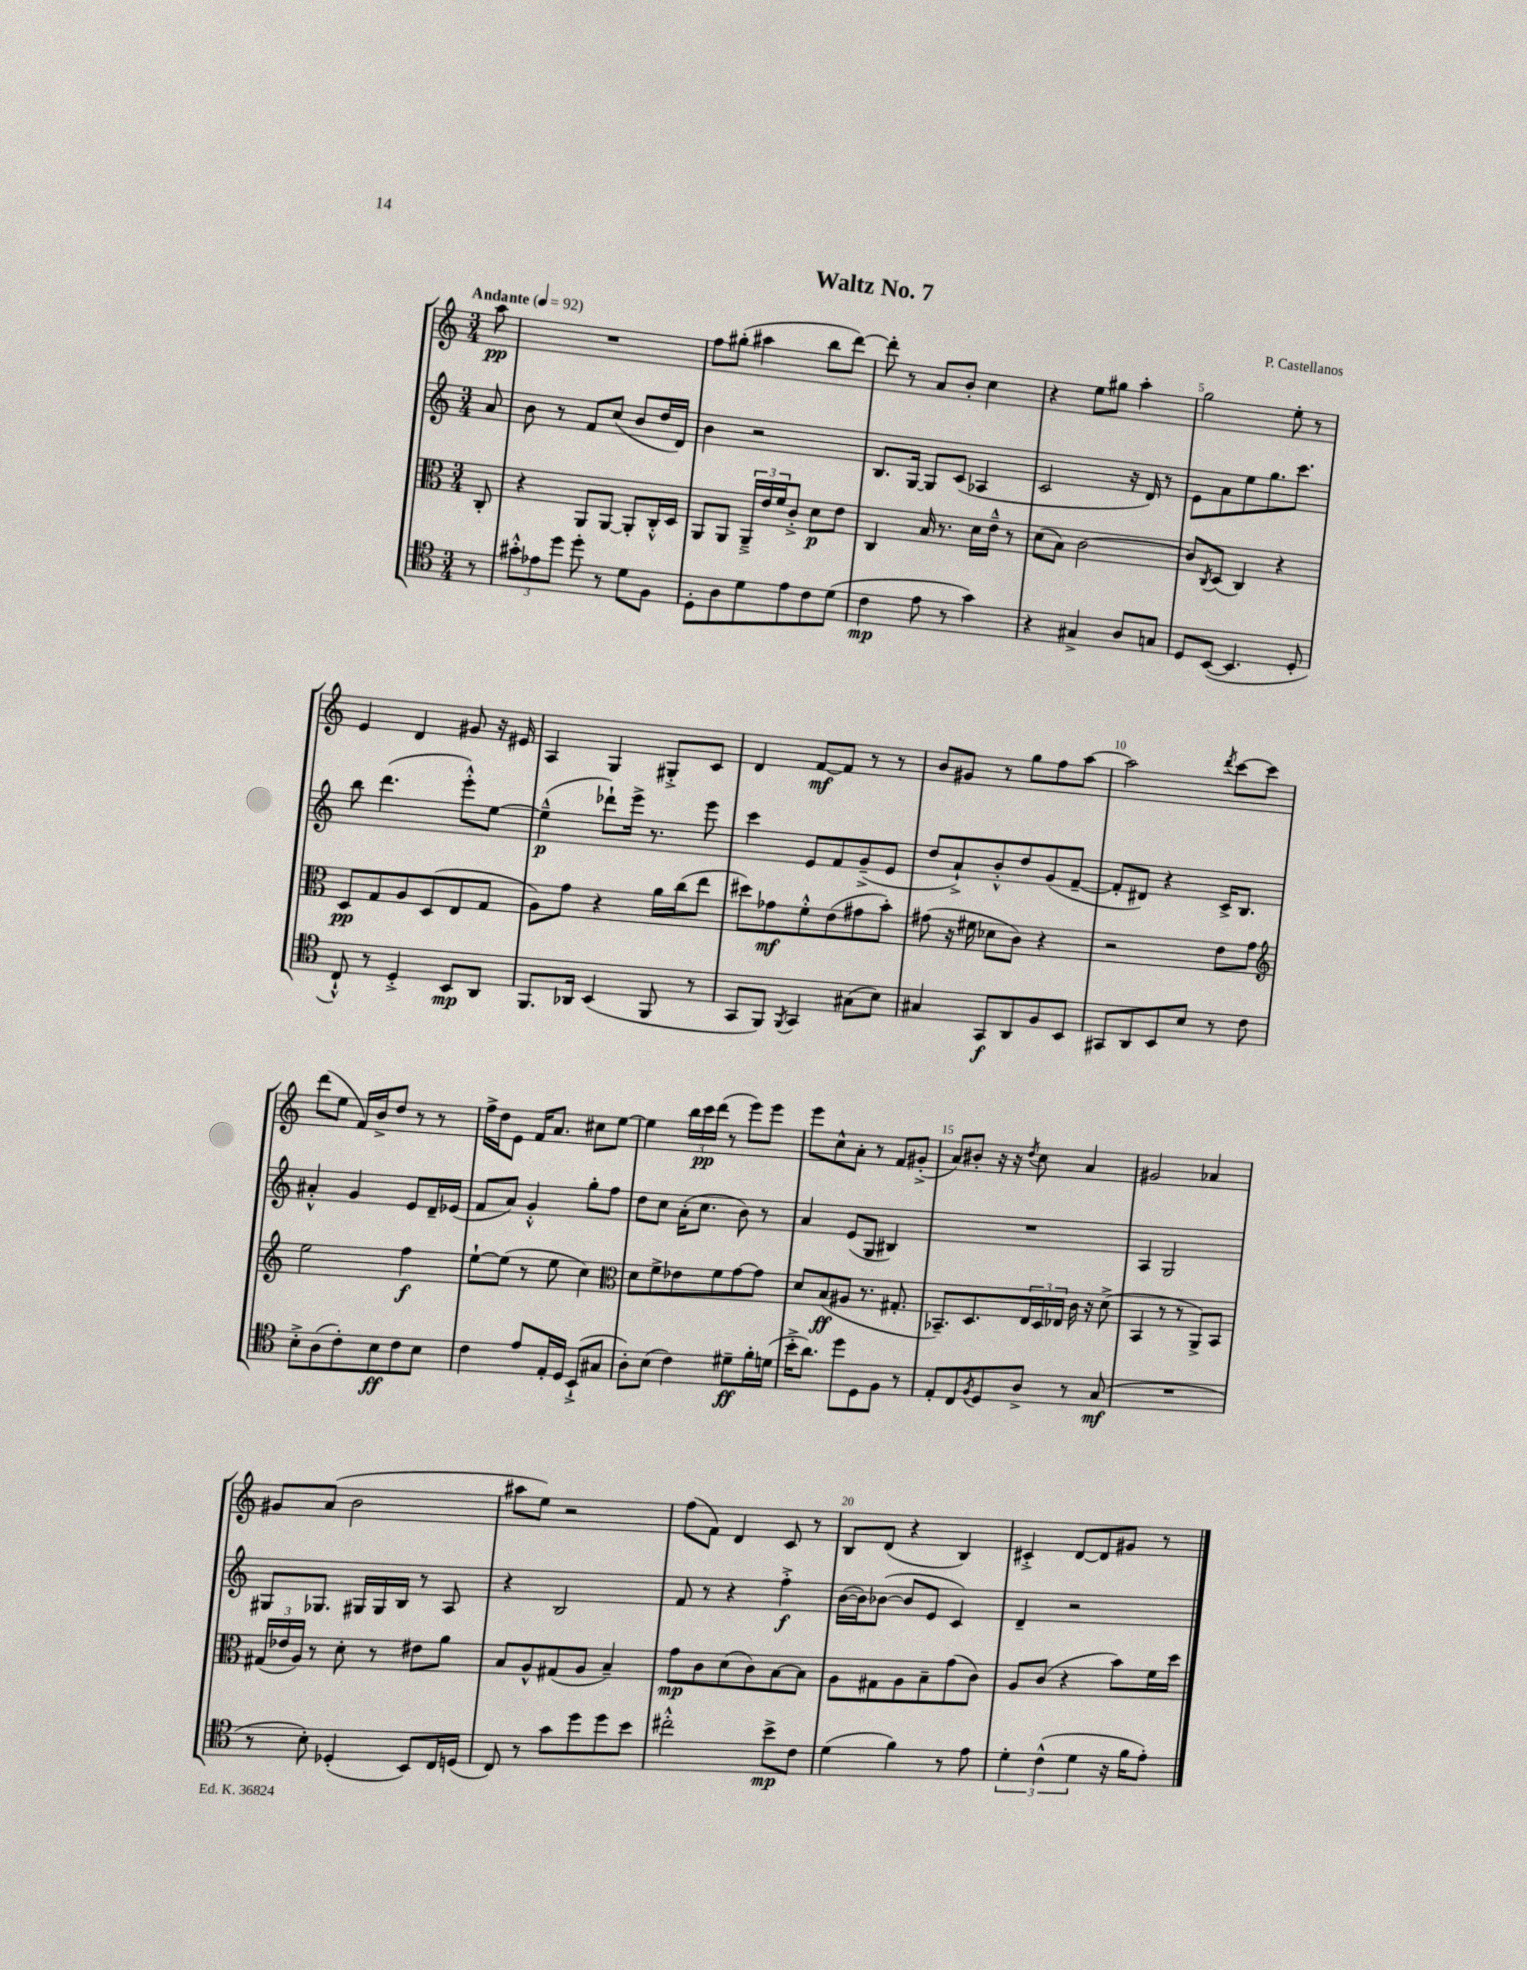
\header { title = "Waltz No. 7" composer = "P. Castellanos" }
<<
\new StaffGroup <<
\new Staff = "s0" {
    \clef treble \key c \major \numericTimeSignature \time 3/4 \partial 8 \tempo "Andante" 4 = 92
    a''8\pp |
    R2. |
    f''8 gis''8-.( ais''4 b''8 d'''8~) |
    d'''8-. r8 a'8 b'8-. c''4 |
    r4 e''8 gis''8 a''4-. |
    g''2 e''8-. r8 |
    e'4 d'4 gis'8 r16 eis'16 |
    a4 g4 gis8-.-> c'8 |
    d'4 f'8~\mf f'8 r8 r8 |
    b'8 gis'8 r8 g''8 f''8 a''8~ |
    a''2 \acciaccatura { d'''8 } c'''8~ c'''8 |
    d'''8( e''8 f'16) b'16-> d''8 r8 r8 |
    f''16-> d''16 e'8 f'16 a'8. cis''8 e''8~ |
    e''4 \tuplet 3/2 { b''16 c'''16\pp d'''16( } r8 e'''8) e'''8 |
    e'''8 c''8-^ a'8-. r8 f'8 gis'8-.->( |
    a'8) bis'8-. r16 r16 \acciaccatura { d''8 } c''8 a'4 |
    gis'2 aes'4 |
    gis'8 a'8( b'2 |
    ais''8 e''8) r2 |
    f''8( f'8) d'4 c'8 r8 |
    b8 d'8( r4 b4) |
    cis'4-.-> d'8~ d'8 gis'8 r8 \bar "|." |
}
\new Staff = "s1" {
    \clef treble \key c \major \numericTimeSignature \time 3/4 \partial 8
    a'8 |
    b'8 r8 f'8 c''8( b'8 d''16 d'16) |
    b'4 r2 |
    b8. g16~ g8 c'8( aes4 |
    c'2 r16 d'16) r8 |
    e'8 a'8 e''8 g''8. c'''8. |
    b''8 d'''4.( e'''8-.-^) e''8~ |
    e''4---^\p( des'''8-!) e'''16-> r8. e'''8 |
    c'''4 e'8 f'8 g'8--->( e'8 |
    d''8 a'8-!->) b'8-.-^ d''8 g'8( f'8~-- |
    f'8-. dis'8) r4 c'16-> b8. |
    ais'4-.-^ g'4 e'8 d'16-- ees'16( |
    f'8 a'8) g'4-.-^ g''8-. f''8 |
    d''8 c''8 a'16-.( c''8. b'8) r8 |
    a'4 e'8( g8 bis4) |
    R2. |
    a4 g2 |
    gis8 ges8. gis16 gis16 b16 r8 a8 |
    r4 b2 |
    f'8 r8 r4 f''4-.->\f |
    b'16~( b'16) bes'8~( bes'8 e'8 c'4) |
    d'4-- r2 \bar "|." |
}
\new Staff = "s2" {
    \clef alto \key c \major \numericTimeSignature \time 3/4 \partial 8
    c8-. |
    r4 a,8 a,8~ a,8-. c16-.-^ d16 |
    a,8 a,8 \tuplet 3/2 { a,16---> e'16 f'16 } c'8-.-> d'8\p e'8 |
    c4 b16 r8. d'16 e'16---^ r8 |
    d'8( b8) c'2~ |
    c'8 \acciaccatura { c8 } d8( c4) r4 |
    d8\pp g8 a8 d8( e8 g8 |
    a8) g'8 r4 a'16 c''16( e''8 |
    dis''8) ges'8\mf f'8-.-^ e'8( gis'8 b'8-.) |
    gis'8( r16 fis'16 des'8 c'8) r4 |
    r2 e'8 g'8 |
    \clef treble e''2 f''4\f |
    e''8~-! e''8( r8 e''8 c''4) |
    \clef alto d'8 f'8-> ees'8 f'8 g'8~ g'8 |
    d'8 b8\ff( ais8 r8. gis8.-. |
    bes,8.--) d8. \tuplet 3/2 { e16 d16 ees16 } c'16 r16 d'8->( |
    b,4 r8 r8 a,8->) b,8 |
    \tuplet 3/2 { gis16( ees'16 a16) } r8 d'8-. r8 eis'8 a'8 |
    b8 a8-^ gis8( a8 b4--) |
    g'8\mp c'8 d'8( c'8) b8~ b8 |
    a8 gis8 a8 b8-- g'8( c'8) |
    a8 c'8( r4 b'8) f'16 d''16 \bar "|." |
}
\new Staff = "s3" {
    \clef tenor \key c \major \numericTimeSignature \time 3/4 \partial 8
    r8 |
    \tuplet 3/2 { gis'8-.-^ ees'8 d''8 } d''8-. r8 d'8 f8 |
    d8-. a8 d'8 e'8 c'8 d'8( |
    c'4\mp e'8 r8 g'4) |
    r4 gis4-> a8 g8 |
    d8 b,8~( b,4. d8-. |
    c8-!-^) r8 d4-.-> b,8\mp a,8 |
    f,8. aes,16 b,4( f,8 r8 |
    g,8 f,8) \acciaccatura { f,8 } g,4 gis8( b8) |
    gis4 g,8\f a,8 f8 b,8 |
    gis,8 a,8 b,8 b8 r8 c'8 |
    b8-.-> a8( c'8-.) b8\ff c'8 b8 |
    c'4 e'8 e16-. d16 b,8-!->( gis8 |
    a8-.) b8( c'4) dis'8--\ff f'16-. d'16( |
    b'16-.-> a'8.) d''8 d8 f8 r8 |
    e8-. c8 \acciaccatura { f8 } d8 a8-> r8 g8\mf( |
    R2. |
    r8 b8-.) des4-.( b,8) c16 d16( |
    c8) r8 g'8 d''8 d''8 b'8 |
    cis''2-.-^ b'8->\mp c'8 |
    d'4( f'4) r8 e'8 |
    \tuplet 3/2 { d'4-. c'4-^( d'4 } r16 f'16 e'8-.) \bar "|." |
}
>>
>>
\layout { \context { \Score \override BarNumber.break-visibility = ##(#f #t #t) barNumberVisibility = #(every-nth-bar-number-visible 5) } }
